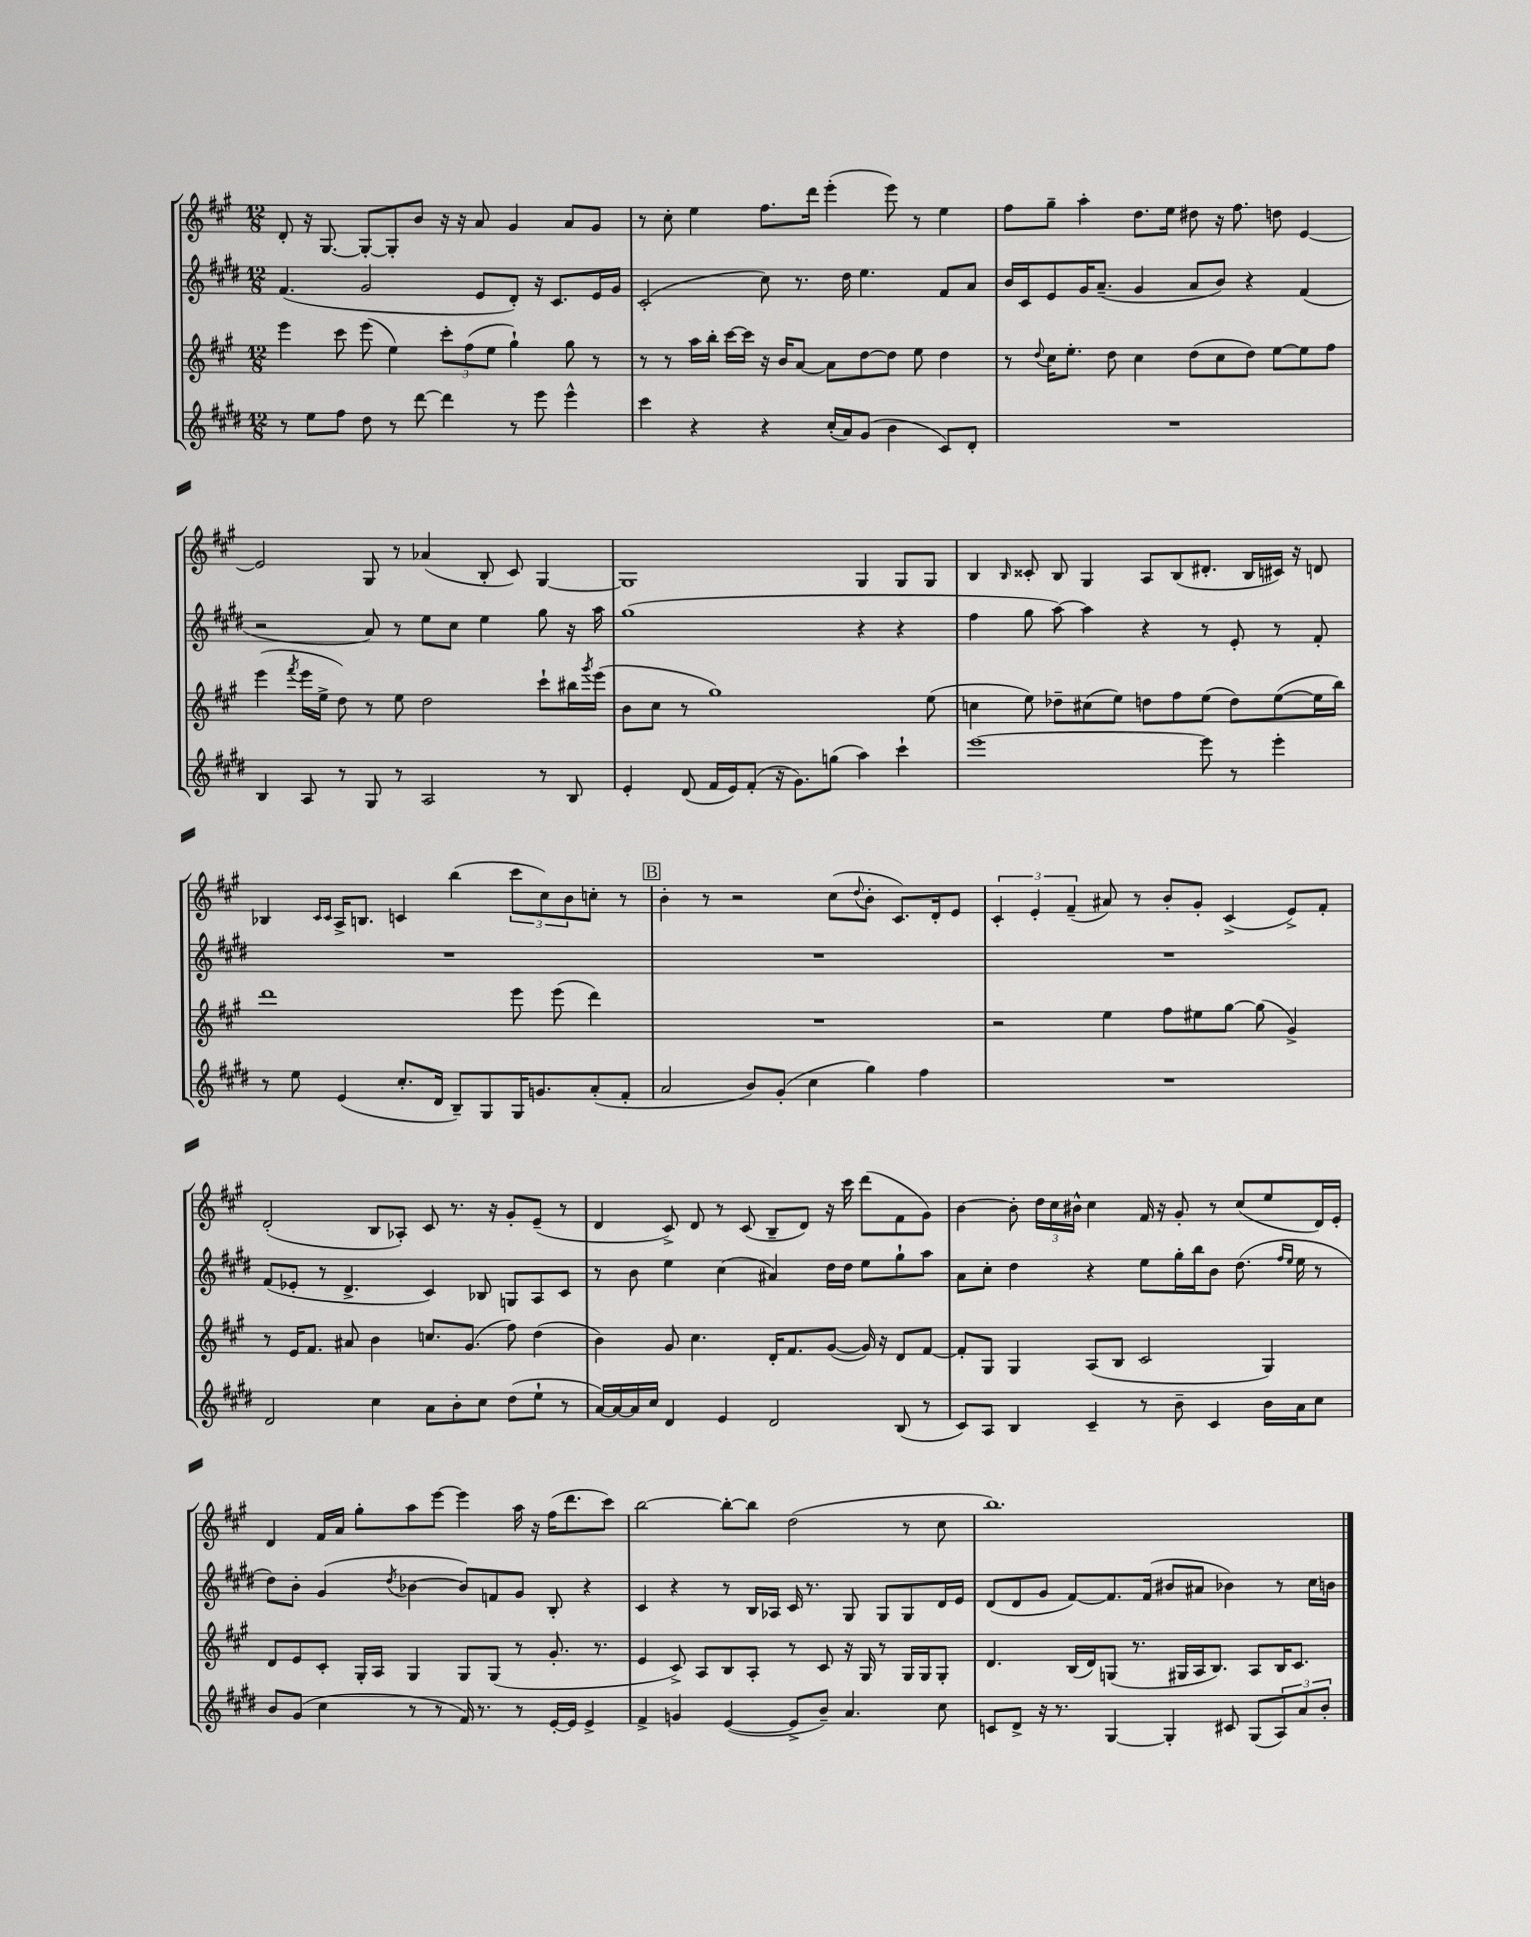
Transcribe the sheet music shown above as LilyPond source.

<<
\new StaffGroup <<
\new Staff = "s0" {
    \clef treble \key a \major \numericTimeSignature \time 12/8
    d'8-. r16 gis8.~ gis8~-. gis8-. b'8 r16 r16 a'8 gis'4 a'8 gis'8 |
    r8 cis''8-. e''4 fis''8. d'''16 e'''4-.( e'''8) r8 e''4 |
    fis''8 gis''8-- a''4-. d''8. e''16 dis''8 r16 fis''8. d''8 e'4~ |
    e'2 gis8 r8 aes'4( b8-. cis'8) gis4~ |
    gis1 gis4 gis8 gis8 |
    b4 \grace { b16 } cisis'8-. b8 gis4 a8 b8( dis'8.-. b16 cis'16) r16 d'8 |
    bes4 \grace { cis'16 cis'16 } a16-> b8. c'4 b''4( \tuplet 3/2 { cis'''8 cis''8) b'8 } c''8-. r8 |
    \mark \markup { \box "B" } b'4-. r8 r2 cis''8( \appoggiatura { d''8 } b'8-. cis'8.) d'16-. e'8 |
    \tuplet 3/2 { cis'4-. e'4-. fis'4--( } ais'8) r8 b'8-. gis'8-. cis'4->( e'8->) fis'8-. |
    d'2-.( b8 aes8-.) cis'8 r8. r16 gis'8-. e'8--( r8 |
    d'4 cis'8->) d'8 r8 cis'8( b8-- d'8) r16 cis'''16 d'''8( fis'8 gis'8) |
    b'4~ b'8-. \tuplet 3/2 { d''16 cis''16 bis'16-^ } cis''4 fis'16 r16 gis'8-. r8 cis''8( e''8 d'16) e'16-. |
    d'4 fis'16 a'16 gis''8-. a''8 e'''8~ e'''4 a''16 r16 fis''16( d'''8. cis'''8) |
    b''2~ b''8~-. b''8 d''2( r8 cis''8 |
    b''1.) \bar "|." |
}
\new Staff = "s1" {
    \clef treble \key e \major \numericTimeSignature \time 12/8
    fis'4.( gis'2 e'8 dis'8-.) r16 cis'8. e'16 gis'16 |
    cis'2-.( cis''8) r8. dis''16 e''4. fis'8 a'8 |
    b'16 cis'16 e'8 gis'16 a'8.--( gis'4 a'8 b'8) r4 fis'4( |
    r2 a'8) r8 e''8 cis''8 e''4 gis''8 r16 a''16 |
    gis''1( r4 r4 |
    fis''4 gis''8 a''8~) a''4 r4 r8 e'8-. r8 fis'8-. |
    R1. |
    \mark \markup { \box "B" } R1. |
    R1. |
    fis'8( ees'8-. r8 dis'4.-> cis'4) bes8 g8 a8 cis'8 |
    r8 b'8 e''4 cis''4( ais'4) dis''16 dis''16 e''8 gis''8-! a''8 |
    a'8 cis''8-. dis''4 r4 e''8 gis''16-. b''16 b'8 dis''8.( \grace { fis''16 e''16 } e''16 r8 |
    dis''8) b'8-. gis'4( \acciaccatura { dis''8 } bes'4~ bes'8) f'8 gis'8 b8-. r4 |
    cis'4 r4 r8 b16 aes16 cis'16 r8. gis8 gis8 gis8 dis'16 e'16 |
    dis'8( dis'8 gis'8 fis'8~) fis'8. fis'16( bis'8 ais'8 bes'4) r8 cis''16 b'16 \bar "|." |
}
\new Staff = "s2" {
    \clef treble \key a \major \numericTimeSignature \time 12/8
    e'''4 cis'''8 e'''8( e''4) \tuplet 3/2 { cis'''8-. fis''8( e''8 } gis''4-!) gis''8 r8 |
    r8 r8 a''16 b''16-. cis'''16~ cis'''16 r16 b'16 a'8~ a'8 d''8~ d''8 e''8 d''4 |
    r8 \appoggiatura { d''8 } cis''16 e''8.-. d''8 cis''4 d''8( cis''8 d''8) e''8~ e''8 fis''8 |
    e'''4( \acciaccatura { fis'''8 } e'''16 e''16-> d''8) r8 e''8 d''2 cis'''8-! bis''16 \acciaccatura { gis'''8 } e'''16( |
    b'8 cis''8 r8 gis''1) e''8( |
    c''4 e''8) des''8-- cis''8( e''8) d''8 fis''8 e''8( d''8) e''8~( e''16 b''16) |
    d'''1 e'''8 e'''8( d'''4) |
    \mark \markup { \box "B" } R1. |
    r2 e''4 fis''8 eis''8 gis''8~ gis''8( gis'4->) |
    r8 e'16 fis'8. ais'8 b'4 c''8. gis'8.( fis''8) d''4( |
    b'4) gis'8 cis''4. d'16-. fis'8. gis'8~( gis'16) r16 d'8 fis'8~ |
    fis'8-. gis8 gis4 a8( b8 cis'2 gis4) |
    d'8 e'8 cis'8-. gis16-. a16 gis4 gis8 gis8( r8 gis'8.-. r8. |
    e'4 cis'8->) a8 b8 a8-. r8 cis'8 r16 gis16 r8 gis16 gis16 gis8-. |
    d'4. b16( d'16) g8( r8. gis16 a16 b8.) a8 b16 cis'8. \bar "|." |
}
\new Staff = "s3" {
    \clef treble \key e \major \numericTimeSignature \time 12/8
    r8 e''8 fis''8 dis''8 r8 dis'''8~ dis'''4 r8 e'''8 e'''4-^ |
    cis'''4 r4 r4 cis''16-.( a'16) gis'8( b'4 cis'8) dis'8-. |
    R1. |
    b4 a8 r8 gis8 r8 a2 r8 b8 |
    e'4-. dis'8( fis'16 e'16) fis'8-.( r16 gis'8.) g''8( a''4) cis'''4-! |
    e'''1~ e'''8 r8 e'''4-. |
    r8 e''8 e'4( cis''8.-. dis'16 b8--) gis8 gis16 g'8. a'8-.( fis'8-. |
    \mark \markup { \box "B" } a'2 b'8) gis'8-.( cis''4 gis''4) fis''4 |
    R1. |
    dis'2 cis''4 a'8 b'8-. cis''8 dis''8( e''8-! r8 |
    a'16~) a'16~ a'16 cis''16 dis'4 e'4 dis'2 b8( r8 |
    cis'8) a8 b4 cis'4-- r8 b'8-- cis'4 b'16 a'16 cis''8 |
    b'8 gis'8( cis''4 r8 r8 fis'16) r8. r8 e'16~-. e'16 e'4-> |
    fis'4-> g'4 e'4~( e'8-> b'8--) a'4. cis''8 |
    c'8 dis'8-> r16 r8. gis4~ gis4-. cis'8 gis8( \tuplet 3/2 { a8) a'8 b'8-. } \bar "|." |
}
>>
>>
\layout { \context { \Score \remove "Bar_number_engraver" } }
